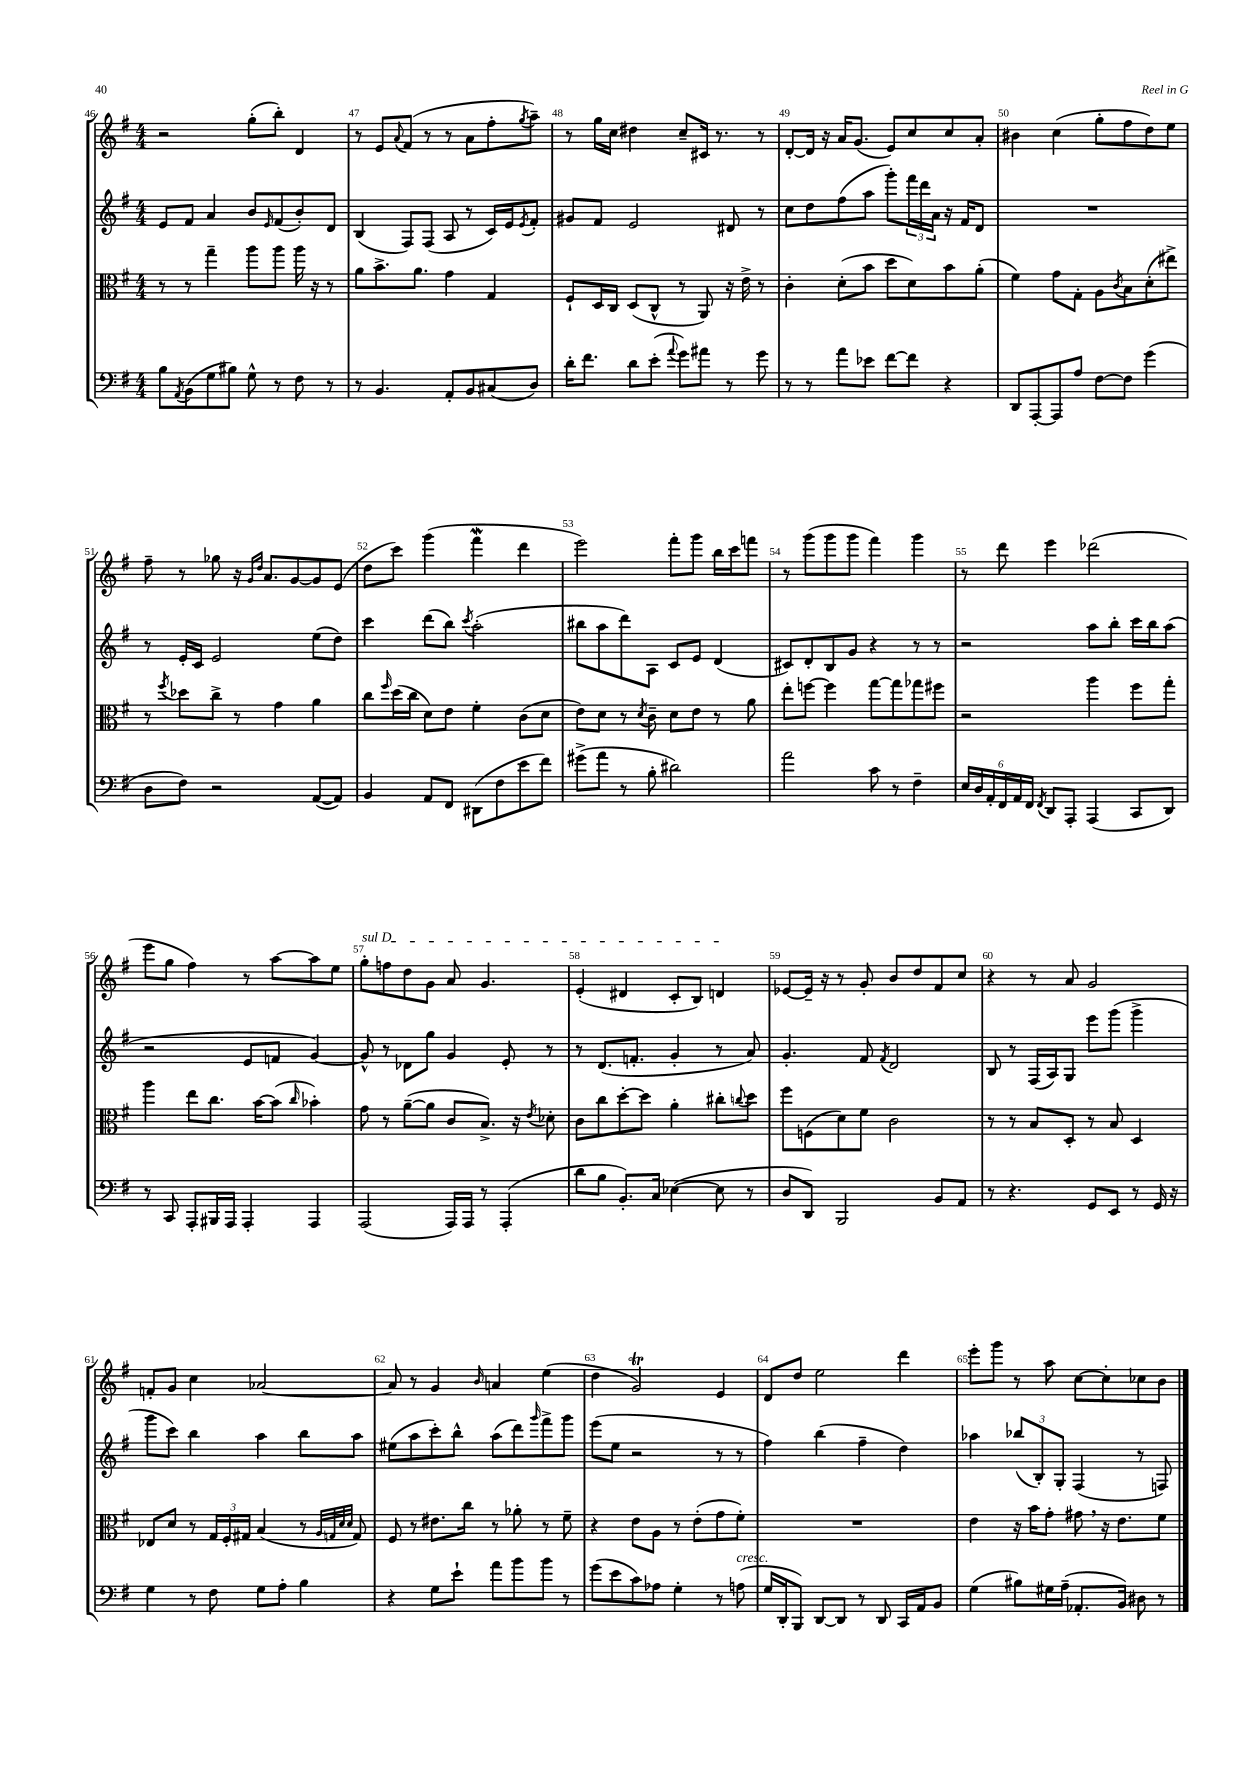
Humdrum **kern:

**kern	**kern	**kern	**kern
*part4	*part3	*part2	*part1
*staff4	*staff3	*staff2	*staff1
*clefF4	*clefC3	*clefG2	*clefG2
*k[f#]	*k[f#]	*k[f#]	*k[f#]
*M4/4	*M4/4	*M4/4	*M4/4
=46	=46	=46	=46
8B\L	8r	8e/L	2r
8qAA/	.	.	.
(8BB\	8r	8f#/J	.
8G\	4gg~\	4a/	.
8B#X\J)	.	.	.
8G^^\	8aa\L	8b/L	(8gg'\L
.	.	16qqe/	.
8r	8aa\J	(8f#/	8bb'\J)
8F#\	16aa\	8b'/)	4d/
.	16r	.	.
8r	8r	8d/J	.
=47	=47	=47	=47
8r	8a\L	(4B/	8r
4.BB/	8.b^\	.	8e/L
.	.	.	8qqa/
.	.	8F#/L)	(8f#/J
.	8.a\J	.	.
.	.	(8F#/J	8r
8AA'/L	4g\	8A/	8r
8BB/	.	8r	8a\L
(8C#X/	4G/	16c/LL)	8ff#'\
.	.	16e/J	.
.	.	8qe/	8qgg/
8D/J)	.	8f#'/J	8aa~\J)
=48	=48	=48	=48
16d'\KL	8F#`/L	8g#X/L	8r
8.f#\J	.	.	.
.	16D/L	8f#/J	16gg\LL
.	16C/JJ	.	16cc\JJ
8d\L	(8D/L	2e/	4dd#X\
(8e'\J	8C^^/J	.	.
8qqa/	.	.	.
8g\L)	8r	.	8cc~/L
8a#X\J	8AA/)	.	16c#X/Jk
.	.	.	8.r
8r	16r	8d#X/	.
.	16e^\	.	.
8g\	8r	8r	8r
=49	=49	=49	=49
8r	4c'\	8cc\L	[8d'/L
8r	.	8dd\	16d/Jk]
.	.	.	16r
8a\L	(8d'\L	(8ff#\	16a/KL
.	.	.	(8.g/J
8e-X\J	8b\J	8aa\J	.
[8f#\L	8dd\L	8ggg'\L)	8e/L)
8f#\J]	8d\)	24fff#\L	8cc/
.	.	24ddd\	.
.	.	24a\JJ	.
4r	8b\	16r	8cc/
.	.	16f#/KL	.
.	(8a'\J	8d/J	8a'/J
=50	=50	=50	=50
8DD/L	4f#\)	1r	4b#X\
[8AAA'/	.	.	.
8AAA/]	8g\L	.	(4cc\
8A/J	8G'\J	.	.
[8F#\L	8A\L	.	8gg'\L
.	8qc/	.	.
8F#\J]	8B\	.	8ff#\
(4g\	(8d'\	.	8dd\)
.	8ee#X^\J)	.	8ee\J
!!LO:LB:g=z
=51	=51	=51	=51
8D\L	8r	8r	8ff#~\
.	8qff#/	.	.
8F#\J)	8dd-X\L	16e'/LL	8r
.	.	16c/JJ	.
2r	8cc^\J	2e/	8gg-X\
.	8r	.	16r
.	.	.	16qqg/LL
.	.	.	16qqdd/JJ
.	.	.	8.a/L
.	4g\	.	.
.	.	.	[8g/
([8AA/L	4a\	(8ee\L	8g/]
8AA/J])	.	8dd\J)	(8e/J
=52	=52	=52	=52
4BB/	8cc\L	4ccc\	8dd\L
.	16qqff#/	.	.
.	(16dd\L	.	8ccc\J)
.	16cc\JJ	.	.
8AA/L	8d\L)	(8ddd\L	(4ggg\
8FF#/J	8e\J	8bb\J)	.
.	.	8qccc/	.
(8DD#X\L	4f#'\	(2aa'\	4fff#W\
8F#\	.	.	.
8e\	(8c\L	.	4ddd\
8f#\J)	8d\J	.	.
=53	=53	=53	=53
(8g#X^\L	8e\L)	8bb#X\L	2eee\)
8a\J	8d\J	8aa\	.
8r	8r	8ddd\)	.
.	8qd/	.	.
8B'\	8c~\	8A\J	.
2d#X\)	8d\L	8c/L	8fff#'\L
.	8e\J	8e/J	8ggg\J
.	8r	(4d/	16bb\LL
.	.	.	16ccc\J
.	8a\	.	8fffn\J
=54	=54	=54	=54
2a\	8ee'\L	8c#X/L)	8r
.	[8ffn\J	8d'/	(8ggg\L
.	4ff\]	8B/	8ggg\
.	.	8g/J	8ggg\J
8c\	[8gg\L	4r	4fff#\)
8r	8gg\]	.	.
4F#~\	8gg-X\	8r	4ggg\
.	8ff#X\J	8r	.
=55	=55	=55	=55
24E/LL	2r	2r	8r
24D/	.	.	.
24AA'/	.	.	.
24FF#/	.	.	8ddd\
24AA/	.	.	.
24FF#/JJ	.	.	.
8qFF#/	.	.	.
8DD/L	.	.	4eee\
8AAA'/J	.	.	.
(4AAA/	4aa\	8aa\L	(2ddd-X\
.	.	8bb'\J	.
8CC/L	8ff#\L	16ccc\LL	.
.	.	16bb\J	.
8DD/J)	8gg'\J	(8aa\J	.
!!LO:LB:g=z
=56	=56	=56	=56
8r	4aa\	2r	8eee\L
8CC/	.	.	8gg\J
8AAA'/L	8ee\L	.	4ff#\)
16BBB#X/L	8.cc\J	.	.
16AAA/JJ	.	.	.
4AAA'/	.	8e/L	8r
.	[16b\KL	.	.
.	(8b\J]	8fn/J	[8aa\L
.	16qqcc/	.	.
4AAA/	4b-X'\)	[4g/)	8aa\]
.	.	.	8ee\J
=57	=57	=57	=57
!	!	!	!LO:TX:a:i:t=sul D
(2AAA/	8g\	8g^^/]	8gg'\L
.	8r	8r	8ffn\
.	([8a~\L	8d-X\L	8dd\
.	8a\J]	8gg\J	8g\J
16AAA/LL)	8c/L	4g/	8a/
16AAA/JJ	.	.	.
8r	8.B^/J)	.	4.g/
(4AAA'/	.	8e'/	.
.	16r	.	.
.	8qe/	.	.
.	8d-X'\	8r	.
=58	=58	=58	=58
8d\L	8c\L	8r	(4e'/
8B\J	8cc\	(8.d/L	.
8.BB'/L)	[8dd'\	.	4d#X/
.	.	8.fn'/J	.
.	8dd\J]	.	.
16C/Jk	.	.	.
([4E-X\	4a'\	4g'/	8c'/L
.	.	.	8B/J)
8E-\]	8cc#X'\L	8r	4dn/
.	8qqccn/	.	.
8r	8dd\J	8a/)	.
=59	=59	=59	=59
8D/L	8ff#\L	4.g'/	[8e-X/L
8DD/J)	(8Fn\	.	16e-~/Jk]
.	.	.	16r
2BBB/	8d\)	.	8r
.	8f#\J	8f#/	8g'/
.	.	8qf#/	.
.	2c\	2d/	8b/L
.	.	.	8dd/
8BB/L	.	.	8f#/
8AA/J	.	.	8cc/J
=60	=60	=60	=60
8r	8r	8B/	4r
4.r	8r	8r	.
.	8B/L	(16F#/LL	8r
.	.	16A/J)	.
.	8D'/J	8G/J	8a/
8GG/L	8r	8eee\L	2g/
8EE/J	8B/	(8ggg\J	.
8r	4D/	4ggg^\	.
16GG/	.	.	.
16r	.	.	.
!!LO:LB:g=z
=61	=61	=61	=61
4G\	8E-X/L	8ggg\L	8fn'/L
.	8d/J	8ccc\J)	8g/J
8r	8r	4bb\	4cc\
8F#\	24G/LL	.	.
.	24F#'/	.	.
.	24G#X/JJ	.	.
8G\L	(4B/	4aa\	[2a-X/
8A'\J	.	.	.
4B\	8r	8bb\L	.
.	32qqA/LLL	.	.
.	32qqGn/	.	.
.	32qqd/	.	.
.	32qqd/JJJ	.	.
.	8G/)	8aa\J	.
=62	=62	=62	=62
4r	8F#/	(8ee#X\L	8a-/]
.	8r	8aa\	8r
8G\L	8.e#X\L	8ccc'\)	4g/
8e`\J	.	8bb^^\J	.
.	16cc\Jk	.	.
.	.	.	16qqb/
8a\L	8r	(8aa\L	4an/
8b\	8a-X'\	8ddd\)	.
.	.	16qqggg/	.
8b\J	8r	8fff#^\	(4ee\
8r	8f#~\	8ggg\J	.
=63	=63	=63	=63
(8g\L	4r	(8eee\L	4dd\
8e\	.	8ee\J	.
8c\)	8e\L	2r	2gT/)
8A-X\J	8A\J	.	.
4G'\	8r	.	.
.	(8e'\L	.	.
8r	8g\	8r	4e/
!LO:TX:a:i:t=cresc.	!	!	!
(8An\	8f#'\J)	8r	.
=64	=64	=64	=64
16G/LL	1r	4ff#\)	8d/L
16DD'/J	.	.	.
8BBB/J)	.	.	8dd/J
[8DD/L	.	(4bb\	2ee\
8DD/J]	.	.	.
8r	.	4ff#~\	.
8DD/	.	.	.
16CC/LL	.	4dd\)	4ddd\
16AA/J	.	.	.
8BB/J	.	.	.
=65	=65	=65	=65
(4G\	4e\	4aa-X\	8eee'\L
.	.	.	8ggg\J
8B#X\L)	16r	(12bb-X/L	8r
.	16b\KL	.	.
.	.	12B'/)	.
16G#X\L	8g'\J	.	8aa\
.	.	12G'/J	.
(16A~\JJ	.	.	.
8.AA-X'/L	8g#X,\	(4F#/	[8cc\L
.	16r	.	8cc'\]
16BB/Jk)	8.e\L	.	.
8D#X\	.	8r	8cc-X\
8r	8f#\J	8Fn/)	8b\J
==	==	==	==
*-	*-	*-	*-
